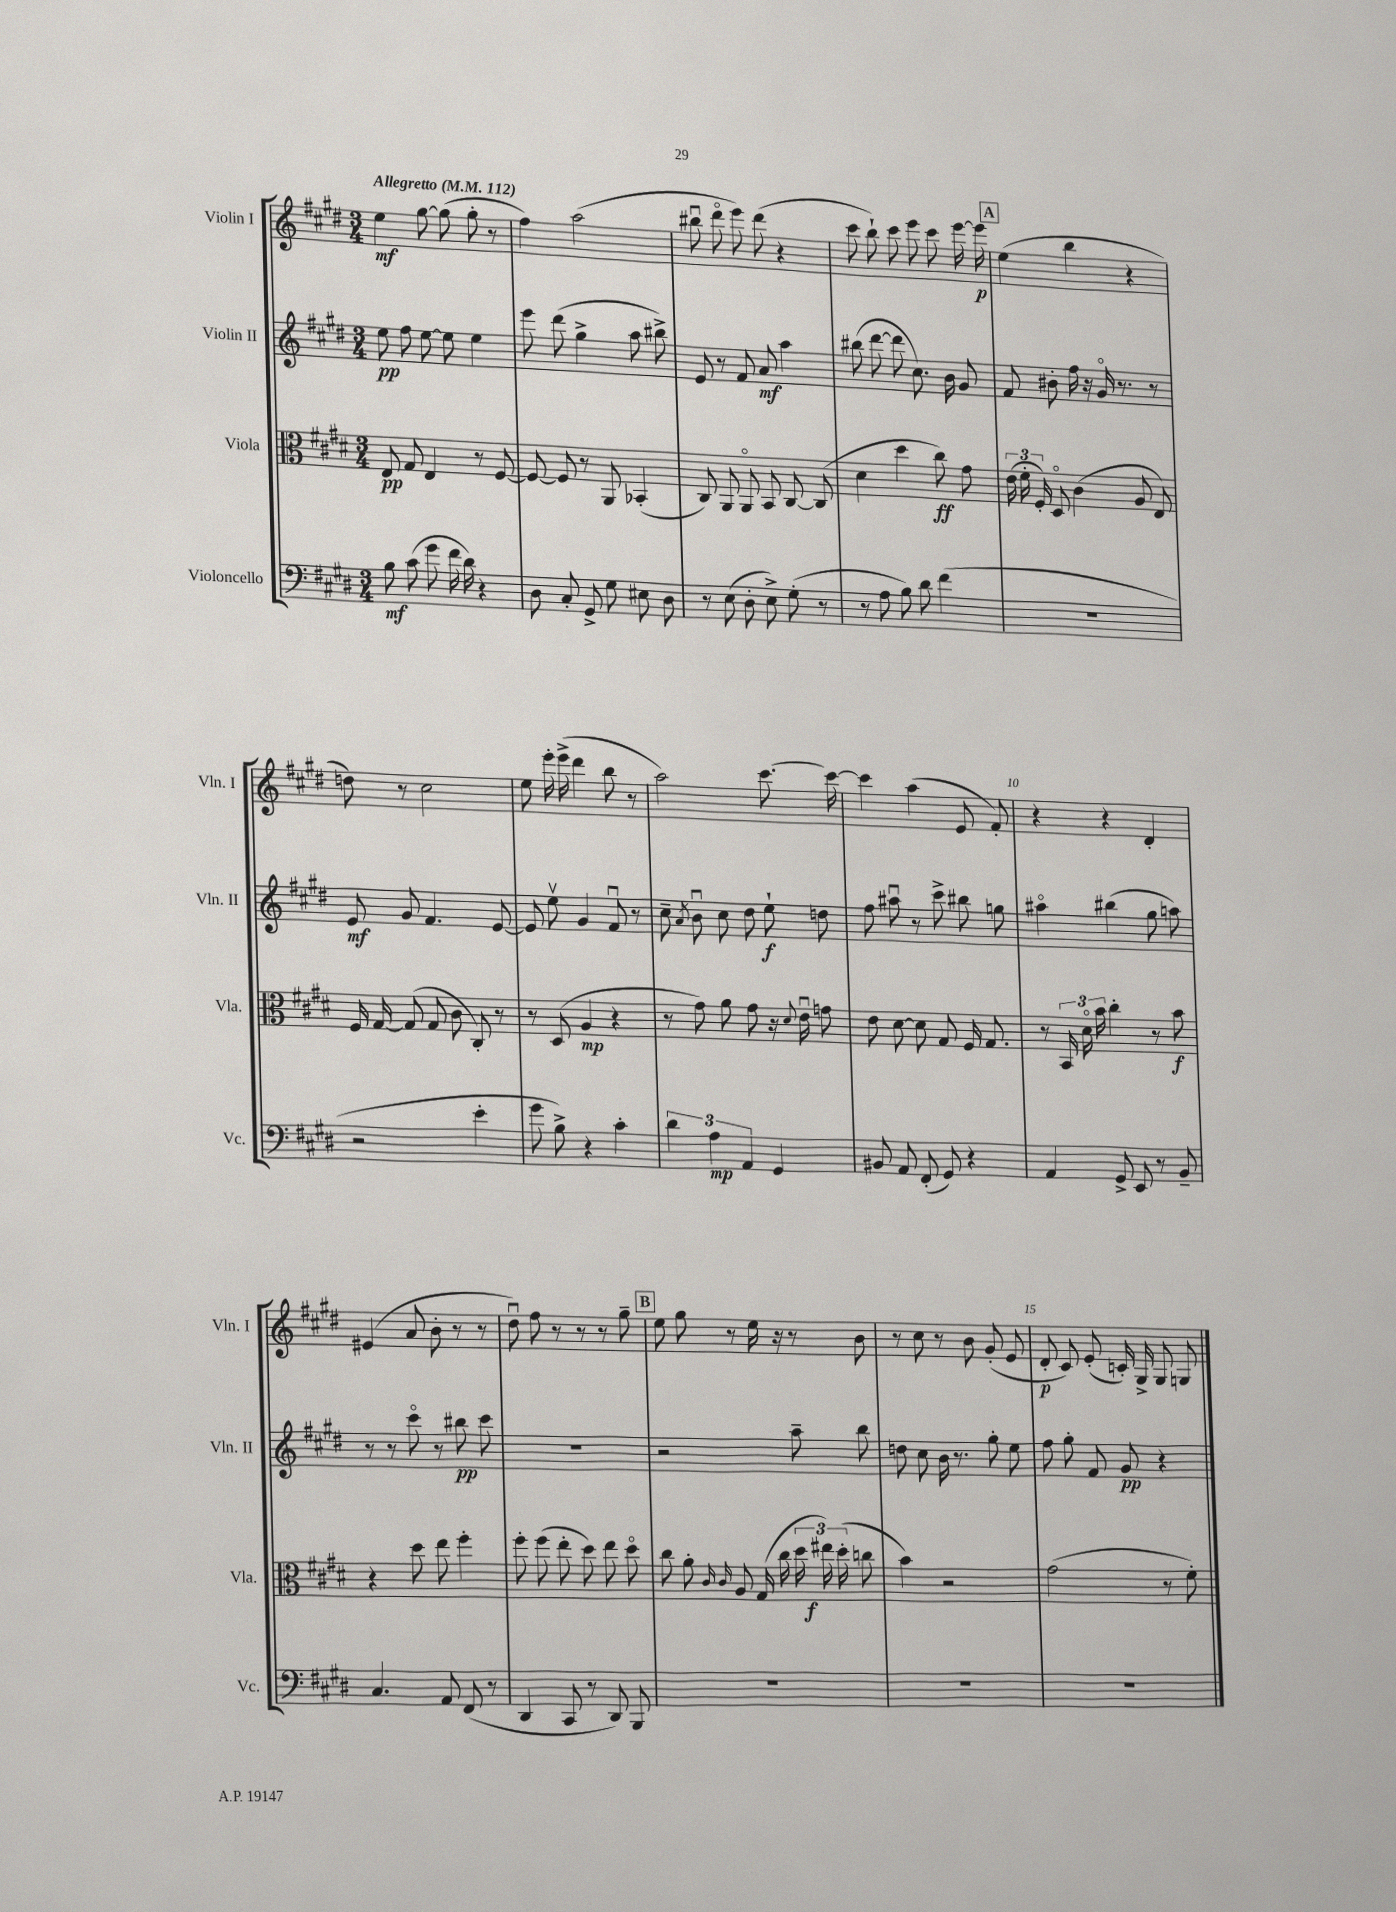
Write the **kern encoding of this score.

**kern	**dynam	**kern	**dynam	**kern	**dynam	**kern	**dynam
*part4	*part4	*part3	*part3	*part2	*part2	*part1	*part1
*staff4	*staff4	*staff3	*staff3	*staff2	*staff2	*staff1	*staff1
*I"Violoncello	*	*I"Viola	*	*I"Violin II	*	*I"Violin I	*
*I'Vc.	*	*I'Vla.	*	*I'Vln. II	*	*I'Vln. I	*
*clefF4	*	*clefC3	*	*clefG2	*	*clefG2	*
*k[f#c#g#d#]	*	*k[f#c#g#d#]	*	*k[f#c#g#d#]	*	*k[f#c#g#d#]	*
*M3/4	*	*M3/4	*	*M3/4	*	*M3/4	*
*MM112	*	*MM112	*	*MM112	*	*MM112	*
=1	=1	=1	=1	=1	=1	=1	=1
!	!	!	!	!	!	!LO:TX:a:B:t=Allegretto	!
8B\	mf	8E/	pp	8ee\	pp	4ee\	mf
(8c#\	.	8G#/	.	8ff#\	.	.	.
8g#\	.	4E/	.	[8ee\	.	[8gg#\	.
16f#\	.	.	.	8ee\]	.	(8gg#\]	.
16d#\)	.	.	.	.	.	.	.
4r	.	8r	.	4ee\	.	8gg#'\	.
.	.	[8F#/	.	.	.	8r	.
=2	=2	=2	=2	=2	=2	=2	=2
8D#\	.	8F#/_	.	8eee\	.	4ff#\)	.
8C#'/	.	8F#/]	.	(8ddd#\	.	.	.
8GG#^/	.	8r	.	4gg#^\	.	(2aa\	.
8G#\	.	8AA/	.	.	.	.	.
8E#X\	.	(4BB-X'/	.	8aa\	.	.	.
8D#\	.	.	.	8bb#X^\)	.	.	.
=3	=3	=3	=3	=3	=3	=3	=3
8r	.	8C#/)	.	8e/	.	8bb#Xu\	.
(8E\	.	8AA/	.	8r	.	8ddd#\	.
8D#'\	.	8AA/	.	8f#/	.	8eee\)	.
8E^\)	.	8BB/	.	8a/	mf	(8ddd#\	.
(8G#'\	.	[8C#/	.	4aa\	.	4r	.
8r	.	(8C#/]	.	.	.	.	.
=4	=4	=4	=4	=4	=4	=4	=4
8r	.	4d#\	.	(8bb#X\	.	8ccc#\	.
8A\	.	.	.	[8ddd#\	.	8bb`\)	.
8B\)	.	4dd#\	.	8ddd#\]	.	8ccc#\	.
8d#\	.	.	.	8.cc#\)	.	8eee\	.
(4f#\	.	8cc#\)	ff	.	.	8ccc#\	.
.	.	.	.	16b\	.	.	.
.	.	8g#\	.	8g#/	.	[16eee\	.
.	.	.	.	.	.	16eee\]	p
!!LO:REH:place=s1:t=A
=5	=5	=5	=5	=5	=5	=5	=5
2.r	.	(24e\	.	8f#/	.	(4ee\	.
.	.	24f#'\	.	.	.	.	.
.	.	24F#'/)	.	.	.	.	.
.	.	8D#/	.	8b#X'\	.	.	.
.	.	(4c#\	.	16ff#\	.	4bb\	.
.	.	.	.	16r	.	.	.
.	.	.	.	16g#/	.	.	.
.	.	.	.	8.r	.	.	.
.	.	8A/	.	.	.	4r	.
.	.	8E/)	.	8r	.	.	.
!!LO:LB:g=z
=6	=6	=6	=6	=6	=6	=6	=6
2r	.	16F#/	.	8e/	mf	8ddn\)	.
.	.	[16G#/	.	.	.	.	.
.	.	(8G#/]	.	8g#/	.	8r	.
.	.	8G#/	.	4.f#/	.	2cc#\	.
.	.	8c#\	.	.	.	.	.
4e'\	.	8C#'/)	.	.	.	.	.
.	.	8r	.	[8e/	.	.	.
=7	=7	=7	=7	=7	=7	=7	=7
8g#\	.	8r	.	8e/]	.	8ee\	.
8B^\)	.	(8D#/	.	8eev\	.	16eee'\	.
.	.	.	.	.	.	(16eee^\	.
4r	.	4A/	mp	4g#/	.	4ddd#\	.
4c#'\	.	4r	.	8f#u/	.	8bb\	.
.	.	.	.	8r	.	8r	.
=8	=8	=8	=8	=8	=8	=8	=8
6d#\	.	8r	.	8cc#~\	.	2aa\)	.
.	.	.	.	8qa/	.	.	.
.	.	8g#\)	.	8bu\	.	.	.
6A\	mp	.	.	.	.	.	.
.	.	8a\	.	8cc#\	.	.	.
6AA/	.	.	.	.	.	.	.
.	.	8g#\	.	8dd#\	.	.	.
4GG#/	.	16r	.	8ee`\	f	[8.ccc#\	.
.	.	8qqd#/	.	.	.	.	.
.	.	16eu\	.	.	.	.	.
.	.	8gn\	.	8ddn\	.	.	.
.	.	.	.	.	.	16ccc#\_	.
=9	=9	=9	=9	=9	=9	=9	=9
8BB#X/	.	8e\	.	8ff#\	.	4ccc#\]	.
8AA/	.	[8d#\	.	8aa#Xu\	.	.	.
(8FF#'/	.	8d#\]	.	8r	.	(4aa\	.
8GG#/)	.	8G#/	.	8ccc#^\	.	.	.
4r	.	16F#/	.	8bb#X\	.	8e/	.
.	.	8.G#/	.	.	.	.	.
.	.	.	.	8ggn\	.	8f#'/)	.
=10	=10	=10	=10	=10	=10	=10	=10
4AA/	.	8r	.	4aa#X\	.	4r	.
.	.	24BB/	.	.	.	.	.
.	.	24d#\	.	.	.	.	.
.	.	24b\	.	.	.	.	.
8GG#^/	.	4cc#'\	.	(4bb#X\	.	4r	.
8EE/	.	.	.	.	.	.	.
8r	.	8r	.	8gg#\	.	4d#'/	.
8BB~/	.	8b\	f	8aan\)	.	.	.
!!LO:LB:g=z
=11	=11	=11	=11	=11	=11	=11	=11
4.C#/	.	4r	.	8r	.	(4e#X/	.
.	.	.	.	8r	.	.	.
.	.	8dd#\	.	8ccc#\	.	8a/	.
8AA/	.	8ee\	.	8r	.	8b'\	.
(8FF#/	.	4ff#'\	.	8bb#X\	pp	8r	.
8r	.	.	.	8ccc#\	.	8r	.
=12	=12	=12	=12	=12	=12	=12	=12
4DD#/	.	8ff#'\	.	2.r	.	8dd#u\)	.
.	.	(8ff#\	.	.	.	8ff#\	.
8CC#/	.	8ee'\	.	.	.	8r	.
8r	.	8dd#\)	.	.	.	8r	.
8DD#/)	.	8ee\	.	.	.	8r	.
8BBB/	.	8dd#\	.	.	.	8gg#~\	.
!!LO:REH:place=s1:t=B
=13	=13	=13	=13	=13	=13	=13	=13
2.r	.	8cc#\	.	2r	.	8ee\	.
.	.	8a'\	.	.	.	8gg#\	.
.	.	16qqc#/	.	.	.	.	.
.	.	16qqc#/	.	.	.	.	.
.	.	8A/	.	.	.	8r	.
.	.	(16G#/	.	.	.	16ee\	.
.	.	16cc#\	.	.	.	16r	.
.	.	24dd#\	.	8aa~\	.	8r	.
.	.	24ee#X\)	f	.	.	.	.
.	.	(24dd#'\	.	.	.	.	.
.	.	8ccn\	.	8bb\	.	8b\	.
=14	=14	=14	=14	=14	=14	=14	=14
2.r	.	4b\)	.	8ddn\	.	8r	.
.	.	.	.	8cc#\	.	8cc#\	.
.	.	2r	.	16b\	.	8r	.
.	.	.	.	8.r	.	.	.
.	.	.	.	.	.	8b\	.
.	.	.	.	8gg#'\	.	(8g#'/	.
.	.	.	.	8ee\	.	8e/	.
=15	=15	=15	=15	=15	=15	=15	=15
2.r	.	(2g#\	.	8ff#\	.	8d#'/	p
.	.	.	.	8gg#'\	.	8c#/)	.
.	.	.	.	8f#/	.	(8e'/	.
.	.	.	.	8g#/	pp	16cn'/)	.
.	.	.	.	.	.	16G#^/	.
.	.	8r	.	4r	.	8G#/	.
.	.	8f#'\)	.	.	.	8Gn/	.
==	==	==	==	==	==	==	==
*-	*-	*-	*-	*-	*-	*-	*-
